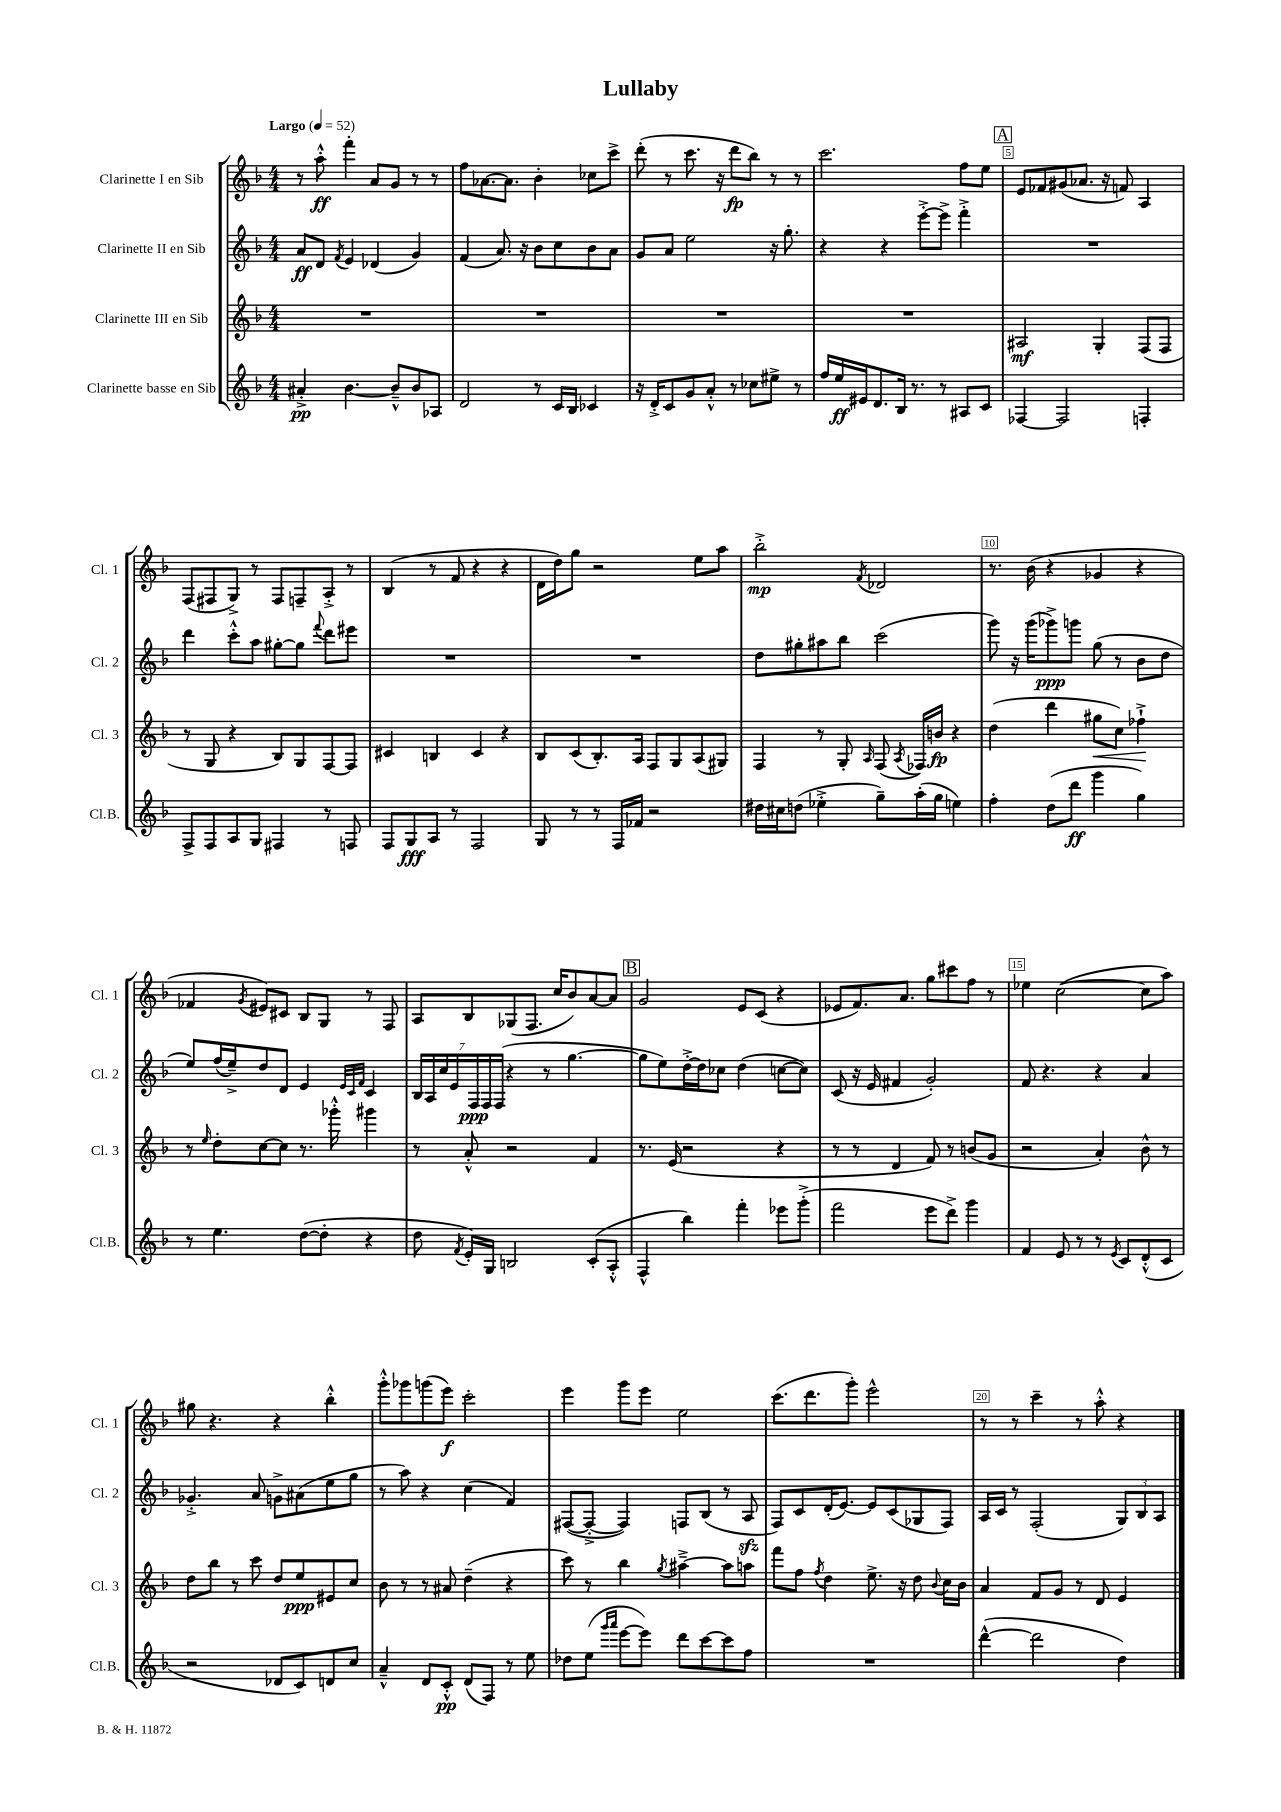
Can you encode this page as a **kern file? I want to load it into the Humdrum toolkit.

**kern	**dynam	**kern	**dynam	**kern	**dynam	**kern	**dynam
*part4	*part4	*part3	*part3	*part2	*part2	*part1	*part1
*staff4	*staff4	*staff3	*staff3	*staff2	*staff2	*staff1	*staff1
*I"Clarinette basse en Sib	*	*I"Clarinette III en Sib	*	*I"Clarinette II en Sib	*	*I"Clarinette I en Sib	*
*I'Cl.B.	*	*I'Cl. 3	*	*I'Cl. 2	*	*I'Cl. 1	*
*clefG2	*	*clefG2	*	*clefG2	*	*clefG2	*
*k[b-]	*	*k[b-]	*	*k[b-]	*	*k[b-]	*
*M4/4	*	*M4/4	*	*M4/4	*	*M4/4	*
*MM52	*	*MM52	*	*MM52	*	*MM52	*
=1	=1	=1	=1	=1	=1	=1	=1
!	!	!	!	!	!	!LO:TX:a:B:t=Largo	!
4a#X'^/	pp	1r	.	8a/L	ff	8r	.
.	.	.	.	8d/J	.	8aa'^^\	ff
.	.	.	.	8qf/	.	.	.
[4.b-\	.	.	.	4e/	.	4fff'\	.
.	.	.	.	(4d-X/	.	8a/L	.
8b-~^^/L]	.	.	.	.	.	8g/J	.
8b-/	.	.	.	4g/)	.	8r	.
8A-X/J	.	.	.	.	.	8r	.
=2	=2	=2	=2	=2	=2	=2	=2
2d/	.	1r	.	(4f/	.	8ff\L	.
.	.	.	.	.	.	[8.a-X\	.
.	.	.	.	8.a/)	.	.	.
.	.	.	.	.	.	8.a-\J]	.
.	.	.	.	16r	.	.	.
8r	.	.	.	8b-\L	.	4b-'\	.
16c/LL	.	.	.	8cc\	.	.	.
16B-/JJ	.	.	.	.	.	.	.
4c-X/	.	.	.	8b-\	.	8cc-X\L	.
.	.	.	.	8a\J	.	8ccc^\J	.
=3	=3	=3	=3	=3	=3	=3	=3
16r	.	1r	.	8g/L	.	(8ddd'\	.
16d'^/KL	.	.	.	.	.	.	.
8c/	.	.	.	8a/J	.	8r	.
8g/	.	.	.	2ee\	.	8.ccc\	.
8a'^^/J	.	.	.	.	.	.	.
.	.	.	.	.	.	16r	.
8r	.	.	.	.	.	8ddd\L	fp
8cc-X\L	.	.	.	.	.	8bb-\J)	.
8ee#X^\J	.	.	.	16r	.	8r	.
.	.	.	.	8.gg'\	.	.	.
8r	.	.	.	.	.	8r	.
=4	=4	=4	=4	=4	=4	=4	=4
16ff/LL	.	1r	.	4r	.	2.ccc\	.
16ee/	ff	.	.	.	.	.	.
16e#X/J	.	.	.	.	.	.	.
8.d/	.	.	.	.	.	.	.
.	.	.	.	4r	.	.	.
16B-/Jk	.	.	.	.	.	.	.
8.r	.	.	.	.	.	.	.
.	.	.	.	[8eee'^\L	.	.	.
8r	.	.	.	8eee^\J]	.	.	.
8A#X/L	.	.	.	4fff'^\	.	8ff\L	.
8c/J	.	.	.	.	.	8ee\J	.
!!LO:REH:place=s1:t=A
=5	=5	=5	=5	=5	=5	=5	=5
[4F-X/	.	2A#X/	mf	1r	.	8e/L	.
.	.	.	.	.	.	8f-X/	.
2F-/]	.	.	.	.	.	(8g#X/	.
.	.	.	.	.	.	8.a-X/J	.
.	.	4G'/	.	.	.	.	.
.	.	.	.	.	.	16r	.
.	.	.	.	.	.	8fn/)	.
4Fn'/	.	(8F/L	.	.	.	4A/	.
.	.	8F/J	.	.	.	.	.
!!LO:LB:g=z
=6	=6	=6	=6	=6	=6	=6	=6
8F^/L	.	8r	.	4ddd\	.	(8F/L	.
8F/	.	8G/	.	.	.	8F#X/	.
8A/	.	4r	.	8ccc'^^\L	.	8G^/J)	.
8G/J	.	.	.	8aa\J	.	8r	.
4F#X/	.	8B-/L)	.	[8gg#X'\L	.	8F#/L	.
.	.	8G/	.	8gg#\J]	.	8Fn~/	.
.	.	.	.	8qqfff/	.	.	.
8r	.	[8F/	.	8ddd\L	.	8A'^/J	.
8Fn/	.	8F/J]	.	8eee#X\J	.	8r	.
=7	=7	=7	=7	=7	=7	=7	=7
8F/L	.	4c#X/	.	1r	.	(4B-/	.
8G/	fff	.	.	.	.	.	.
8A/J	.	4Bn/	.	.	.	8r	.
8r	.	.	.	.	.	8f/	.
2F/	.	4c#/	.	.	.	4r	.
.	.	4r	.	.	.	4r	.
=8	=8	=8	=8	=8	=8	=8	=8
8G/	.	8B-/L	.	1r	.	16d\LL	.
.	.	.	.	.	.	16dd\J)	.
8r	.	(8c/	.	.	.	8gg\J	.
8r	.	8.B-'/)	.	.	.	2r	.
16F/LL	.	.	.	.	.	.	.
16f-X/JJ	.	16A/Jk	.	.	.	.	.
2r	.	8F/L	.	.	.	.	.
.	.	8G/	.	.	.	.	.
.	.	(8A/	.	.	.	8ee\L	.
.	.	8G#X/J)	.	.	.	8aa\J	.
=9	=9	=9	=9	=9	=9	=9	=9
16dd#X\LL	.	4F/	.	8dd\L	.	2bb-'^\	mp
16cc#X\J	.	.	.	.	.	.	.
(8ddn\J	.	.	.	8gg#X'\	.	.	.
4ee-X'^\	.	8r	.	8aa#X\	.	.	.
.	.	8G'/	.	8bb-\J	.	.	.
.	.	16qqA/	.	.	.	8qf/	.
8gg~\L)	.	(8F/	.	(2ccc\	.	2d-X/	.
.	.	8qA/	.	.	.	.	.
(16aa'\L	.	16F-X/LL)	.	.	.	.	.
16gg\JJ	.	16bn/JJ	fp	.	.	.	.
4een\)	.	4r	.	.	.	.	.
=10	=10	=10	=10	=10	=10	=10	=10
4ff'\	.	(4dd\	.	8ggg\)	.	8.r	.
.	.	.	.	16r	.	.	.
.	.	.	.	(16ggg\KL	.	(16b-\	.
(8dd\L	.	4ddd\	.	8ggg-X^\)	ppp	4r	.
8ddd\J	ff	.	.	8gggn\J	.	.	.
!	!	!	!LO:HP:b	!	!	!	!
4ggg\	.	8gg#X\L	<	(8gg\	.	4g-X/	.
.	.	8cc\J)	.	8r	.	.	.
4gg\)	.	4ff-X`^\	.	8b-\L	.	4r	.
.	.	.	.	8dd\J	.	.	.
.	.	.	[	.	.	.	.
!!LO:LB:g=z
=11	=11	=11	=11	=11	=11	=11	=11
8r	.	8r	.	8ee/L)	.	4f-X/	.
.	.	16qqee/	.	.	.	.	.
4.ee\	.	8dd'\L	.	(16ff/L	.	.	.
.	.	.	.	16ee~^/J)	.	.	.
.	.	.	.	.	.	8qg/	.
.	.	[8cc\	.	8dd/	.	8e#X/L)	.
.	.	8cc\J]	.	8d/J	.	8c#X/J	.
([8dd\L	.	8.r	.	4e/	.	8B-/L	.
8dd'\J]	.	.	.	.	.	8G/J	.
.	.	16ggg-X'^^\	.	.	.	.	.
.	.	.	.	32qqe/LLL	.	.	.
.	.	.	.	32qqc/	.	.	.
.	.	.	.	32qqf/JJJ	.	.	.
4r	.	4ggg#X\	.	4c/	.	8r	.
.	.	.	.	.	.	8F/	.
=12	=12	=12	=12	=12	=12	=12	=12
8dd\	.	8r	.	28B-/LL	.	8A/L	.
.	.	.	.	28A/	.	.	.
.	.	.	.	28cc/	.	.	.
.	.	.	.	28e/	.	.	.
8qf/	.	.	.	.	.	.	.
16e'/LL)	.	8a'^^/	.	.	.	8B-/	.
.	.	.	.	28F/	ppp	.	.
.	.	.	.	28F/	.	.	.
16G/JJ	.	.	.	.	.	.	.
.	.	.	.	(28F/JJ	.	.	.
2Bn/	.	2r	.	4r	.	(8G-X/	.
.	.	.	.	.	.	8.F/J	.
.	.	.	.	8r	.	.	.
.	.	.	.	.	.	16cc/KL	.
.	.	.	.	[4.gg\	.	8b-/)	.
(8c'/L	.	4f/	.	.	.	[8a/	.
8A'^^/J	.	.	.	.	.	8a/J]	.
!!LO:REH:place=s1:t=B
=13	=13	=13	=13	=13	=13	=13	=13
4F^^/	.	8.r	.	8gg\L]	.	2g/	.
.	.	.	.	8ee\)	.	.	.
.	.	(16e/	.	.	.	.	.
4bb-\)	.	2r	.	[16dd'^\L	.	.	.
.	.	.	.	16dd\J]	.	.	.
.	.	.	.	8cc-X\J	.	.	.
4fff'\	.	.	.	(4dd\	.	8e/L	.
.	.	.	.	.	.	(8c/J	.
8eee-X\L	.	4r	.	[8ccn\L	.	4r	.
(8ggg'^\J	.	.	.	8cc\J])	.	.	.
=14	=14	=14	=14	=14	=14	=14	=14
2fff\	.	8r	.	(8c/	.	8e-X/L	.
.	.	8r	.	16r	.	8.f/)	.
.	.	.	.	16e/	.	.	.
.	.	4d/	.	4f#X/	.	.	.
.	.	.	.	.	.	8.a/J	.
8eee\L	.	8f/)	.	2g'/)	.	8gg\L	.
8ddd^\J)	.	8r	.	.	.	8ccc#X\	.
4ggg\	.	(8bn/L	.	.	.	8ff\J	.
.	.	8g/J	.	.	.	8r	.
=15	=15	=15	=15	=15	=15	=15	=15
4f/	.	2r	.	8f/	.	4ee-X\	.
.	.	.	.	4.r	.	.	.
8e/	.	.	.	.	.	([2cc\	.
8r	.	.	.	.	.	.	.
8r	.	4a'/)	.	4r	.	.	.
8qe/	.	.	.	.	.	.	.
8c/L	.	.	.	.	.	.	.
(8d'^^/	.	8b-^^\	.	4a/	.	8cc\L]	.
8c/J	.	8r	.	.	.	8aa\J)	.
!!LO:LB:g=z
=16	=16	=16	=16	=16	=16	=16	=16
2r	.	8dd\L	.	4.g-X'^/	.	8gg#X\	.
.	.	8bb-\J	.	.	.	4.r	.
.	.	8r	.	.	.	.	.
.	.	8ccc\	.	8a/	.	.	.
8d-X/L	.	8dd/L	.	8gn^\L	.	4r	.
8c/)	.	8ee/	ppp	(8a#X\	.	.	.
8dn/	.	8e#X/	.	8ee\	.	4bb-'^^\	.
8cc/J	.	8cc/J	.	8gg\J	.	.	.
=17	=17	=17	=17	=17	=17	=17	=17
4a~^^/	.	8b-\	.	8r	.	8ggg'^^\L	.
.	.	8r	.	8aa\)	.	8ggg-X\	.
8d/L	.	8r	.	4r	.	(8gggn\	.
8c'^^/J	pp	8a#X/	.	.	.	8eee\J)	f
(8d/L	.	(4dd~\	.	(4cc\	.	2ccc'\	.
8F/J)	.	.	.	.	.	.	.
8r	.	4r	.	4f/)	.	.	.
8ee\	.	.	.	.	.	.	.
=18	=18	=18	=18	=18	=18	=18	=18
8dd-X\L	.	8ccc\)	.	([8F#X/L	.	4eee\	.
(8ee\J	.	8r	.	8F#'^/J_	.	.	.
16qqggg/LL	.	.	.	.	.	.	.
16qqaaa/JJ	.	.	.	.	.	.	.
[8eee\L	.	4bb-\	.	4F#/])	.	8ggg\L	.
8eee\J])	.	.	.	.	.	8eee\J	.
.	.	8qgg/	.	.	.	.	.
8ddd\L	.	[4aa#X~^\	.	8Fn/L	.	2ee\	.
[8ccc\	.	.	.	(8B-/J	.	.	.
8ccc\]	.	8aa#\L]	.	8r	.	.	.
8ff\J	.	8aan\J	.	8Azz/	.	.	.
=19	=19	=19	=19	=19	=19	=19	=19
1r	.	8fff\L	.	8F/L)	.	(8.ccc\L	.
.	.	8ff\J	.	8c/	.	.	.
.	.	.	.	.	.	8.ddd\	.
.	.	8qff/	.	.	.	.	.
.	.	4dd\	.	(16d'/K	.	.	.
.	.	.	.	[8.e/J)	.	.	.
.	.	.	.	.	.	8ggg'\J)	.
.	.	8.ee^\	.	8e/L]	.	2eee^^\	.
.	.	.	.	(8c/	.	.	.
.	.	16r	.	.	.	.	.
.	.	8dd\	.	8G-X/	.	.	.
.	.	8qqb-/	.	.	.	.	.
.	.	16cc\LL	.	8F/J)	.	.	.
.	.	16b-\JJ	.	.	.	.	.
=20	=20	=20	=20	=20	=20	=20	=20
([4ddd^^\	.	4a/	.	16A/LL	.	8r	.
.	.	.	.	16c/JJ	.	.	.
.	.	.	.	8r	.	8r	.
2ddd\]	.	8f/L	.	(2F'/	.	4ccc~\	.
.	.	8g/J	.	.	.	.	.
.	.	8r	.	.	.	8r	.
.	.	8d/	.	.	.	8aa'^^\	.
4dd\)	.	4e/	.	12G/L)	.	4r	.
.	.	.	.	12B-/	.	.	.
.	.	.	.	12A/J	.	.	.
==	==	==	==	==	==	==	==
*-	*-	*-	*-	*-	*-	*-	*-
